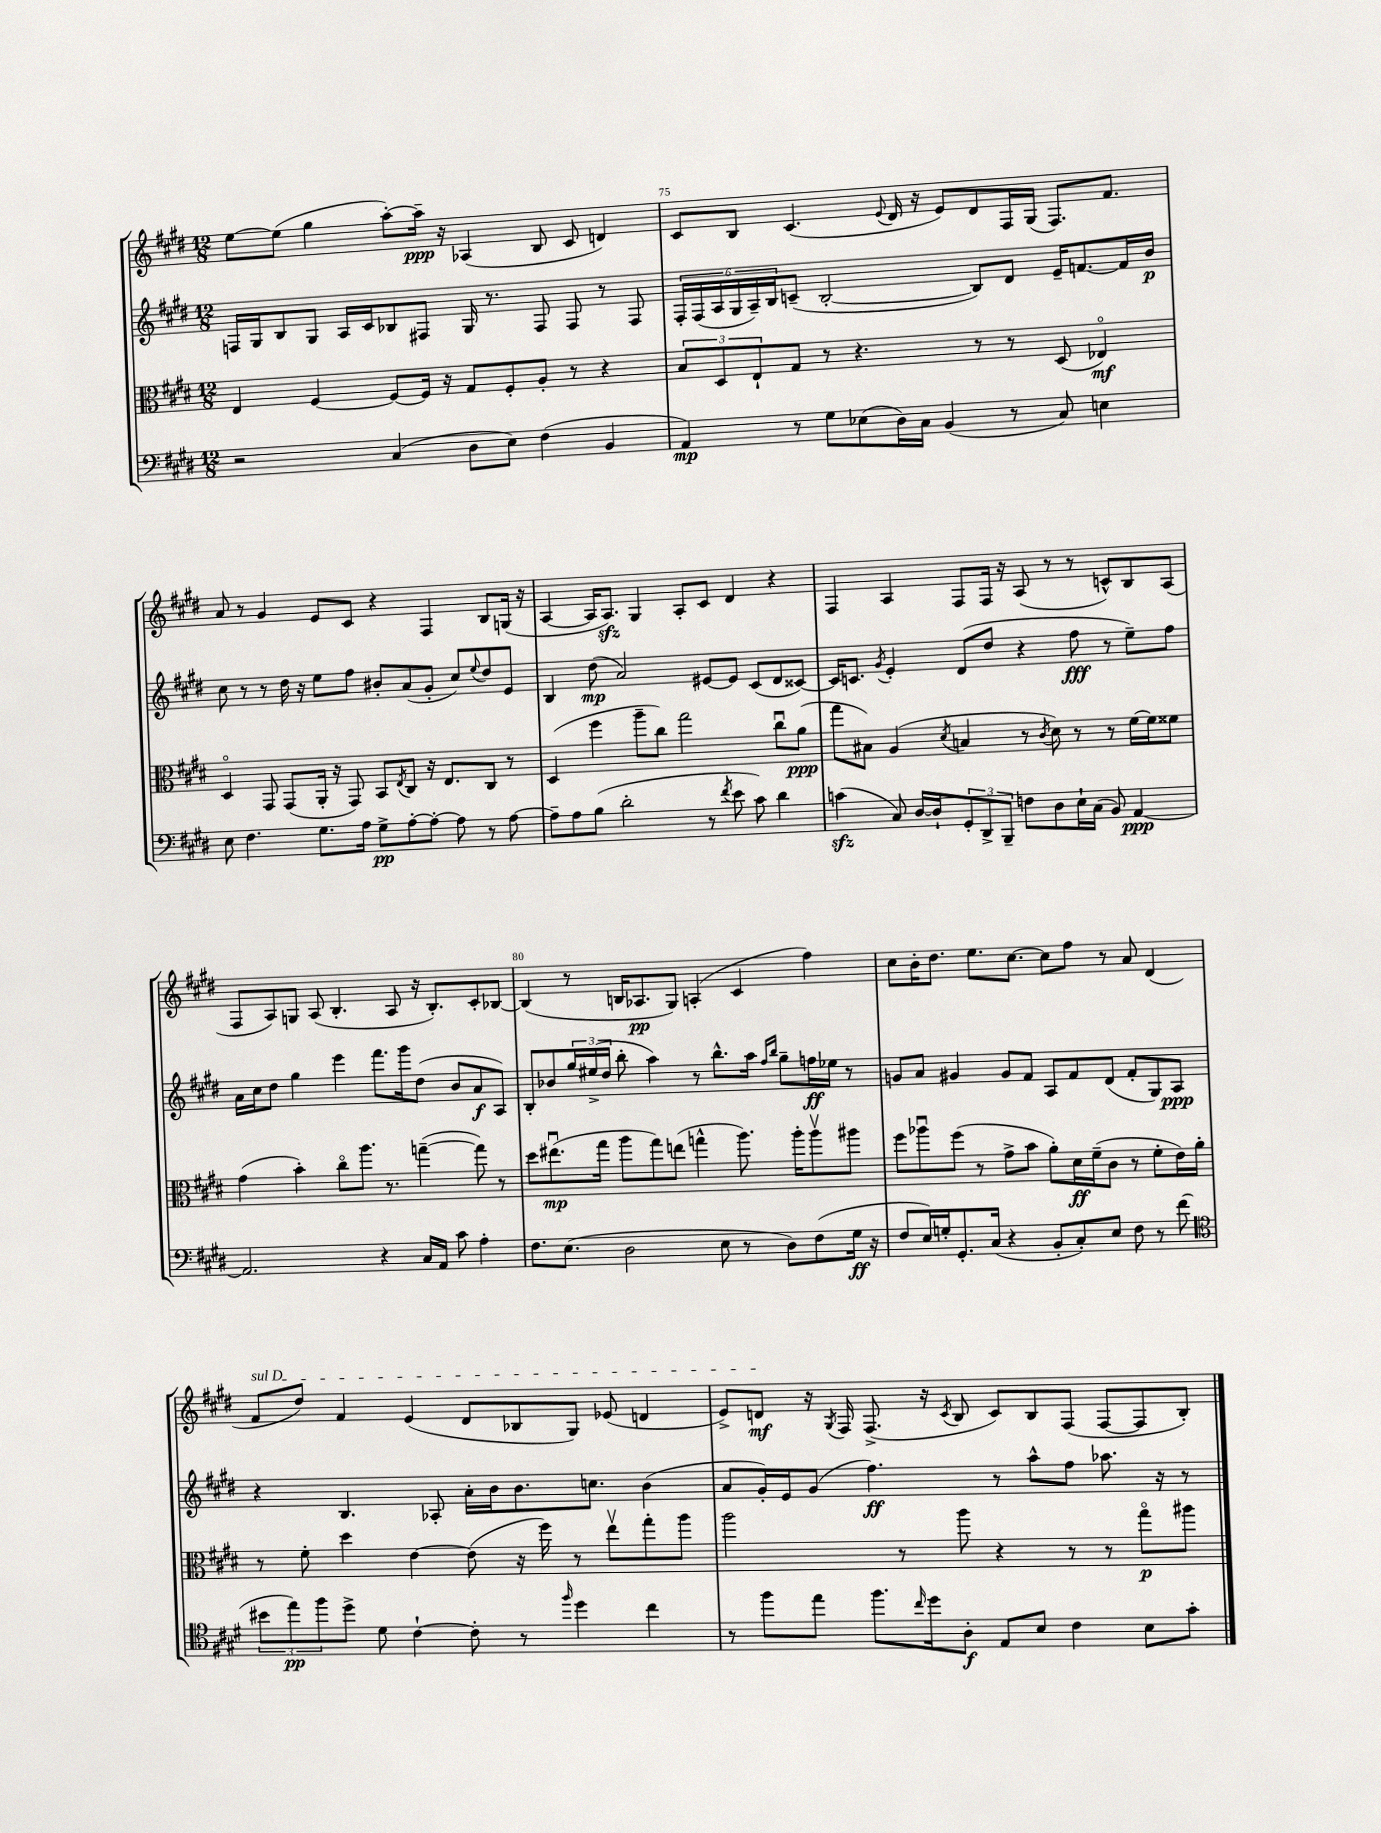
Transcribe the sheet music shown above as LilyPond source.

<<
\new StaffGroup <<
\new Staff = "s0" {
    \clef treble \key e \major \numericTimeSignature \time 12/8
    e''8~ e''8( gis''4 a''8~-.) a''16--\ppp r16 aes4( b8 cis'8 d'4) |
    cis'8 b8 cis'4.( \appoggiatura { e'8 } dis'16 r16 e'8) dis'8 fis16 gis16( fis8.) fis'8. |
    a'8 r8 gis'4 e'8 cis'8 r4 fis4 b8 g16( r16 |
    a4~ a16 a8.\sfz) gis4 a8-. cis'8 dis'4 r4 |
    fis4 a4 fis8 fis16 r16 a8( r8 r8 c'8-^) b8 a8( |
    fis8 a8) g8 a8( b4.-. a8 r16 b8.-.) cis'8-. bes8~ |
    bes4( r8 b16 aes8.\pp gis8) a4-.( cis'4 fis''4) |
    cis''8 b'16-. dis''8. e''8. cis''8.~ cis''8 fis''8 r8 a'8 dis'4( |
    \once \override TextSpanner.bound-details.left.text = \markup { \italic "sul D" } fis'8\startTextSpan dis''8) fis'4 e'4( dis'8 bes8 gis8) ees'8( d'4 |
    e'8->) d'8\mf\stopTextSpan r16 \acciaccatura { gis8 } fis16 fis8.->( r16 \acciaccatura { cis'8 } b8 cis'8) b8 fis8( fis8~ fis8 b8-.) \bar "|." |
}
\new Staff = "s1" {
    \clef treble \key e \major \numericTimeSignature \time 12/8
    f16 gis16 b8 gis8 a16 cis'16 bes8 fis8 gis16 r8. fis8 fis8 r8 fis8 |
    \tuplet 6/4 { fis16-. fis16( a16 gis16 a16--) b16 } c'8--( b2~-. b8) dis'8 e'16-- f'8.~ f'16 b'16\p |
    cis''8 r8 r8 dis''16 r16 e''8 fis''8 bis'8-. a'8( gis'8-. cis''8) \appoggiatura { e''8 } dis''8 e'8 |
    b4 dis''8\mp( a'2) eis'8~ eis'8 cis'8( dis'8 cisis'8~) |
    cisis'16 c'8. \acciaccatura { gis'8 } e'4-. dis'8( dis''8 r4 fis''8\fff r8 e''8--) fis''8 |
    a'16 cis''16 dis''8 gis''4 e'''4 fis'''8. gis'''16 dis''8( b'8 a'8\f a8) |
    b8-. bes'8 \tuplet 3/2 { gis''16 eis''16->( dis''16 } b''8-. a''4) r8 b''8.-^ a''16 \grace { fis''16 b''16 } gis''8-- f''16\ff ees''16 r8 |
    g'8 a'8 gis'4 gis'8 fis'8 a8 fis'8 dis'8( fis'8-. gis8) a8\ppp |
    r4 b4. aes8-. a'16-. b'16 b'8. c''8. b'4( |
    a'8 gis'16-.) e'16 gis'8( fis''4.\ff) r8 a''8-^ fis''8 aes''8. r16 r8 \bar "|." |
}
\new Staff = "s2" {
    \clef alto \key e \major \numericTimeSignature \time 12/8
    e4 fis4~ fis8~ fis16 r16 gis8 fis8-. a8-. r8 r4 |
    \tuplet 3/2 { b8 dis8 e8-! } gis8 r8 r4. r8 r8 dis8( ees4\flageolet\mf) |
    dis4\flageolet gis,8 gis,8( a,16-. r16 gis,8) b,8 \acciaccatura { e8 } cis8 r16 e8. cis8 r8 |
    dis4( fis''4 a''8-- cis''8) gis''2 cis''8\downbow a'8\ppp( |
    gis''8 bis8) a4( \acciaccatura { dis'8 } b4 r8 \acciaccatura { cis'8 } dis'8) r8 r8 fis'16~ fis'16 fisis'8 |
    gis'4( b'4-.) cis''8\flageolet a''8. r8. g''4~--( g''8) r8 |
    dis''8 eis''8.\downbow\mp( gis''16 a''8 gis''8) e''8( g''4-^ a''8.) a''16-. a''8\upbow ais''8 |
    fis''8 aes''8\downbow fis''8( r8 gis'8-> b'8 a'8-.) dis'16\ff fis'16--( cis'8 r8 fis'8-. e'16) a'16-. |
    r8 fis'8-. dis''4 e'4~ e'8( r16 fis''16) r8 e''8\upbow gis''8-. a''8 |
    a''2 r8 a''8 r4 r8 r8 gis''8\flageolet\p ais''8 \bar "|." |
}
\new Staff = "s3" {
    \clef bass \key e \major \numericTimeSignature \time 12/8
    r2 cis4( dis8 e8) fis4( b,4 |
    a,4\mp) r8 gis8 ees8( dis16) cis16 b,4( r8 cis8) e4 |
    e8 fis4. gis8. a16 gis8->\pp a8~-. a8~-. a8 r8 a8~ |
    a8-- a8 b8( dis'2-. r8 \acciaccatura { fis'8 } e'8 cis'8) dis'4 |
    c'4\sfz( cis8) dis16~ dis16-! \tuplet 3/2 { gis,8-. dis,8-> b,,8-- } f8 dis8 e16-! cis16( b,8) a,4~\ppp |
    a,2. r4 cis16 a,16 cis'8 a4-. |
    fis8. e8.( dis2 e8 r8 dis8) fis8( gis16\ff r16 |
    fis8 e16) g16-. gis,8.-. cis16( r4 b,8-. cis8-.) e8 fis8 r8 fis'8( |
    \clef tenor \tuplet 3/2 { bis'8 e''8\pp) fis''8 } dis''8-> dis'8 cis'4~-! cis'8-. r8 \grace { fis''16 } dis''4 cis''4 |
    r8 fis''8 e''8 fis''8. \grace { cis''16 } dis''16 a8-.\f e8 b8 cis'4 b8 gis'8-. \bar "|." |
}
>>
>>
\layout { \context { \Score currentBarNumber = #74 \override BarNumber.break-visibility = ##(#f #t #t) barNumberVisibility = #(every-nth-bar-number-visible 5) } }
